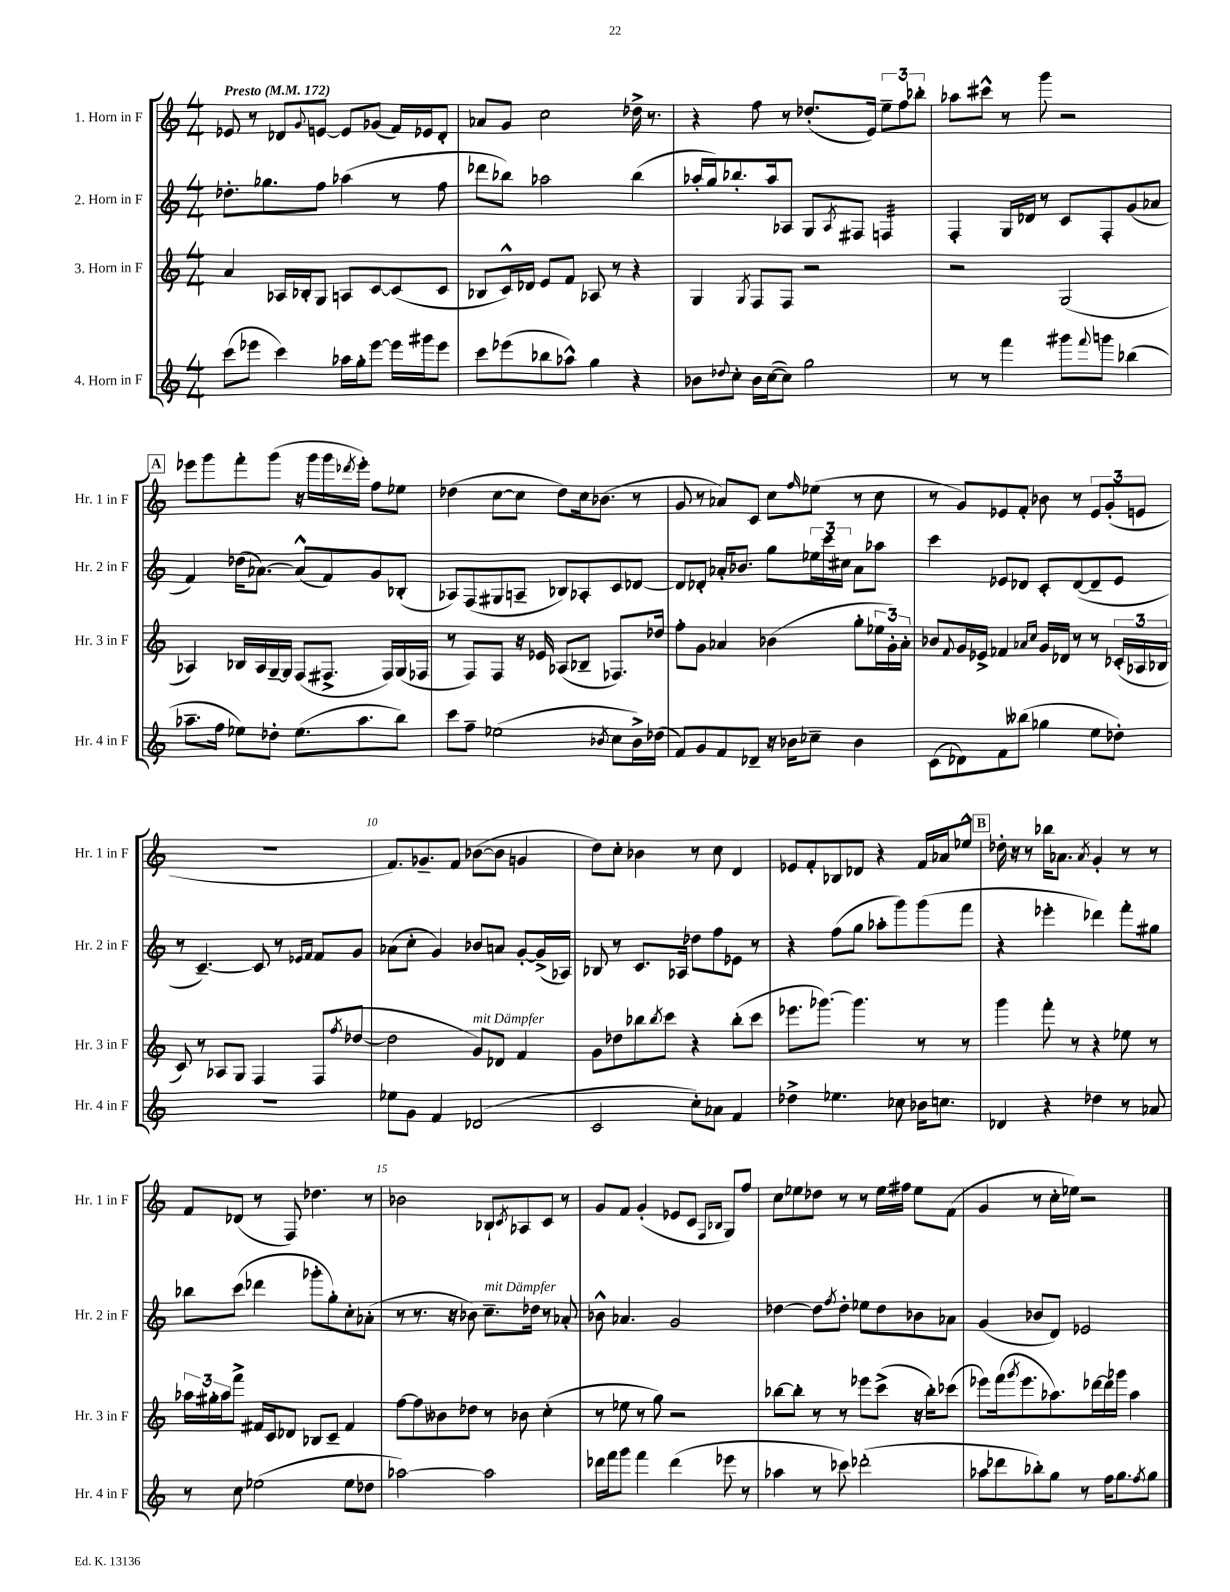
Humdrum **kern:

**kern	**kern	**kern	**kern
*staff4	*staff3	*staff2	*staff1
*clefG2	*clefG2	*clefG2	*clefG2
*k[]	*k[]	*k[]	*k[]
*M4/4	*M4/4	*M4/4	*M4/4
*MM172	*MM172	*MM172	*MM172
(8ccc	4a	8.dd-'	8e-
8eee-	.	.	8r
.	.	8.gg-	.
4ccc)	16A-	.	8d-
.	16B-'	.	.
.	.	.	8qqg
.	8G	8ff	[8e
16aa-	8A	(4aa-	8e]
16gg'	.	.	.
[8eee-	[8c	.	(8g-
16eee-]	(8c]	8r	16f)
16ggg#	.	.	16e-
8eee-	8c	8ff	8d-'
=	=	=	=
8ccc	8B-	8ddd-	8a-
(8eee-	16c^^)	8bb-)	8g
.	16d-	.	.
8bb-	8e	2aa-	2cc
8aa-^^)	8f	.	.
4gg	8A-	.	.
.	8r	.	.
4r	4r	(4bb-	16dd-^
.	.	.	8.r
=	=	=	=
8b-	4G	16aa-'	4r
.	.	16gg)	.
8qqdd-	.	.	.
8cc'	.	8.bb-'	.
.	8qG	.	.
16b-	8F	.	8ff
([16cc	.	16aa-	.
8cc])	8F	8A-	8r
2gg	2r	8G	(8.dd-'
.	.	8qA-	.
.	.	8F#	.
.	.	.	16e)
.	.	4F	12ee~
.	.	.	12ff
.	.	.	12bb-'
=	=	=	=
8r	2r	4F'	8aa-
8r	.	.	8ccc#^^
4fff	.	16G	8r
.	.	16d-	.
.	.	8r	8ggg
8ggg#	(2G	8c	2r
8qqfff	.	.	.
8ggg	.	8F'	.
(4bb-	.	(8g	.
.	.	8a-	.
=	=	=	=
8.aa-~	4A-)	4f)	8eee-
.	.	.	8ggg
16ff	.	.	.
8ee-)	16B-	(16dd-	8fff'
.	16A-	[8.a-)	.
8dd-'	[16G~	.	(8ggg
.	16G]	.	.
(8.ee-	(8F	(8a-^^]	16r
.	.	.	16ggg
.	8.F#^	8f)	16ggg
.	.	.	8qddd-
8.aa-	.	.	16eee-')
.	.	8g	8ff
.	16F#)	.	.
8bb)	(16G	(8B-'	8ee-
.	16F-	.	.
=	=	=	=
8ccc	8r	8A-)	(4dd-
8ff~	8F)	(8F	.
(2ee-	8F	8G#	[8cc
.	16r	8A~	8cc]
.	16e-	.	.
.	(8A-	8B-)	8dd-)
.	8B-~	8A-'	16cc
.	.	.	(8.b-
8qb-	.	.	.
8cc	8.F-)	8c	.
16b-^)	.	[8d-	8r
(16dd-	16dd-	.	.
=	=	=	=
8f)	8ff'	8d-]	8g
8g	8g	8d-'	8r
8f	4a-	16a-'	8a-)
.	.	8.b-	.
8d-~	.	.	8c
16r	(4b-	8gg	8cc
16b-	.	.	.
.	.	.	16qqff
8cc-~	.	24ee-	(8ee-
.	.	24ccc	.
.	.	24cc#	.
4b-	8gg'	8a-	8r
.	24ee-	8aa-	8cc
.	24g')	.	.
.	24a-'	.	.
=	=	=	=
(8c	8b-	4ccc	8r
.	8qqf	.	.
8d-)	16g	.	8g)
.	16e-^	.	.
8f	4f-	8e-	8e-
(8bb--	.	8d-	8f'
.	16qqa-	.	.
.	16qqcc	.	.
4gg-	16g	8c'	8b-
.	16d-	.	.
.	8r	([8d-	8r
8ee	8r	8d-~]	12e-
.	.	.	(12g'
8dd-')	(24c-'	8e-	.
.	24A-	.	12e
.	24B-	.	.
=	=	=	=
1r	8c)	8r	1r
.	8r	[4.c~)	.
.	8A-	.	.
.	8G	.	.
.	4F	8c]	.
.	.	8r	.
.	.	16qqe-	.
.	.	16qqf	.
.	(8F	8f	.
.	8qff	.	.
.	[8dd-	8g	.
=	=	=	=
8ee-	2dd-]	(8a-	8.f)
8g	.	8cc'	.
.	.	.	8.g-~
4f	.	4g)	.
.	.	.	8f
(2d-	8g)	8b-	([8b-
.	8d-	8a	8b-]
.	4f	[8g'	4g
.	.	(16g^]	.
.	.	16A-)	.
=	=	=	=
2c	8g	8B-	8dd)
.	8dd-	8r	8cc'
.	8bb-	8.c	4b-
.	8qbb-	.	.
.	8ccc	.	.
.	.	16A-	.
8cc')	4r	8dd-	8r
8a-	.	8ff	8cc
4f	(8bb-'	8e-	4d
.	8ccc	8r	.
=	=	=	=
4dd-^	8.eee-	4r	8e-
.	.	.	8f'
.	[8.ggg-)	.	.
4.ee-	.	(8ff	8B-
.	4.ggg-]	8gg	8d-
.	.	8aa-'	4r
8cc-	.	8ggg)	.
16b-	8r	(8ggg	16f
8.cc	.	.	16a-
.	8r	8fff	8ee-^^
=	=	=	=
4d-	4ggg	4r	16dd-'
.	.	.	16r
.	.	.	8r
4r	8fff'	4eee-'	16bb-
.	.	.	8.a-
.	8r	.	.
.	.	.	8qa-
4dd-	4r	4ddd-)	4g'
8r	8ee-	8fff'	8r
8a-	8r	8gg#	8r
=	=	=	=
8r	24aa-	8bb-	8f
.	24gg#'	.	.
.	24aa-	.	.
8cc	8fff^	(8ccc	(8d-
(2ee-	16f#	4ddd-	8r
.	16c	.	.
.	8d-	.	8F)
.	8B-	8ggg-'	4.dd-
.	8c~	8gg')	.
8ee-	4f#	8cc'	.
8dd-	.	(8a-'	8r
=	=	=	=
[2aa-)	[8ff	8r	2b-
.	8ff]	8.r	.
.	8b--	.	.
.	.	16r	.
.	8dd-	8b-)	.
2aa-]	8r	8.cc~	8B-`
.	.	.	8qc
.	8b-	.	8A-
.	.	16dd-	.
.	(4cc'	8r	8c
.	.	8a-'	8r
=	=	=	=
16ddd-	8r	8b-^^	8g
16fff	.	.	.
8ggg	8ee-	4.a-	8f
4fff	8r	.	(4g'
.	8gg)	.	.
(4ddd-	2r	2g	8e-
.	.	.	8c
.	.	.	16qqF
.	.	.	16qqB-
8eee-	.	.	8G)
8r	.	.	8ff
=	=	=	=
4aa-	[8bb-	[4dd-	8cc
.	8bb-']	.	8ee-
8r	8r	8dd-]	8dd-
.	.	8qff	.
8ccc-)	8r	8dd-'	8r
(2ddd-'	8eee-	8ee-	8r
.	(8ccc^	8dd-	16ee-
.	.	.	16ff#
.	16r	8b-	8ee-
.	16bb-')	.	.
.	(8ccc-	8a-	(8f
=	=	=	=
8aa-	8eee-)	(4g	4g
8ddd-	(16fff	.	.
.	8qggg	.	.
.	8.eee-	.	.
8bb-')	.	8b-	8r
8gg	8.aa-)	8d)	16cc'
.	.	.	16ee-)
8r	.	2e-	2r
.	[16ddd-	.	.
16ff	16ddd-]	.	.
8.gg	16ggg-	.	.
.	4aa-	.	.
8qff	.	.	.
8gg	.	.	.
==	==	==	==
*-	*-	*-	*-
